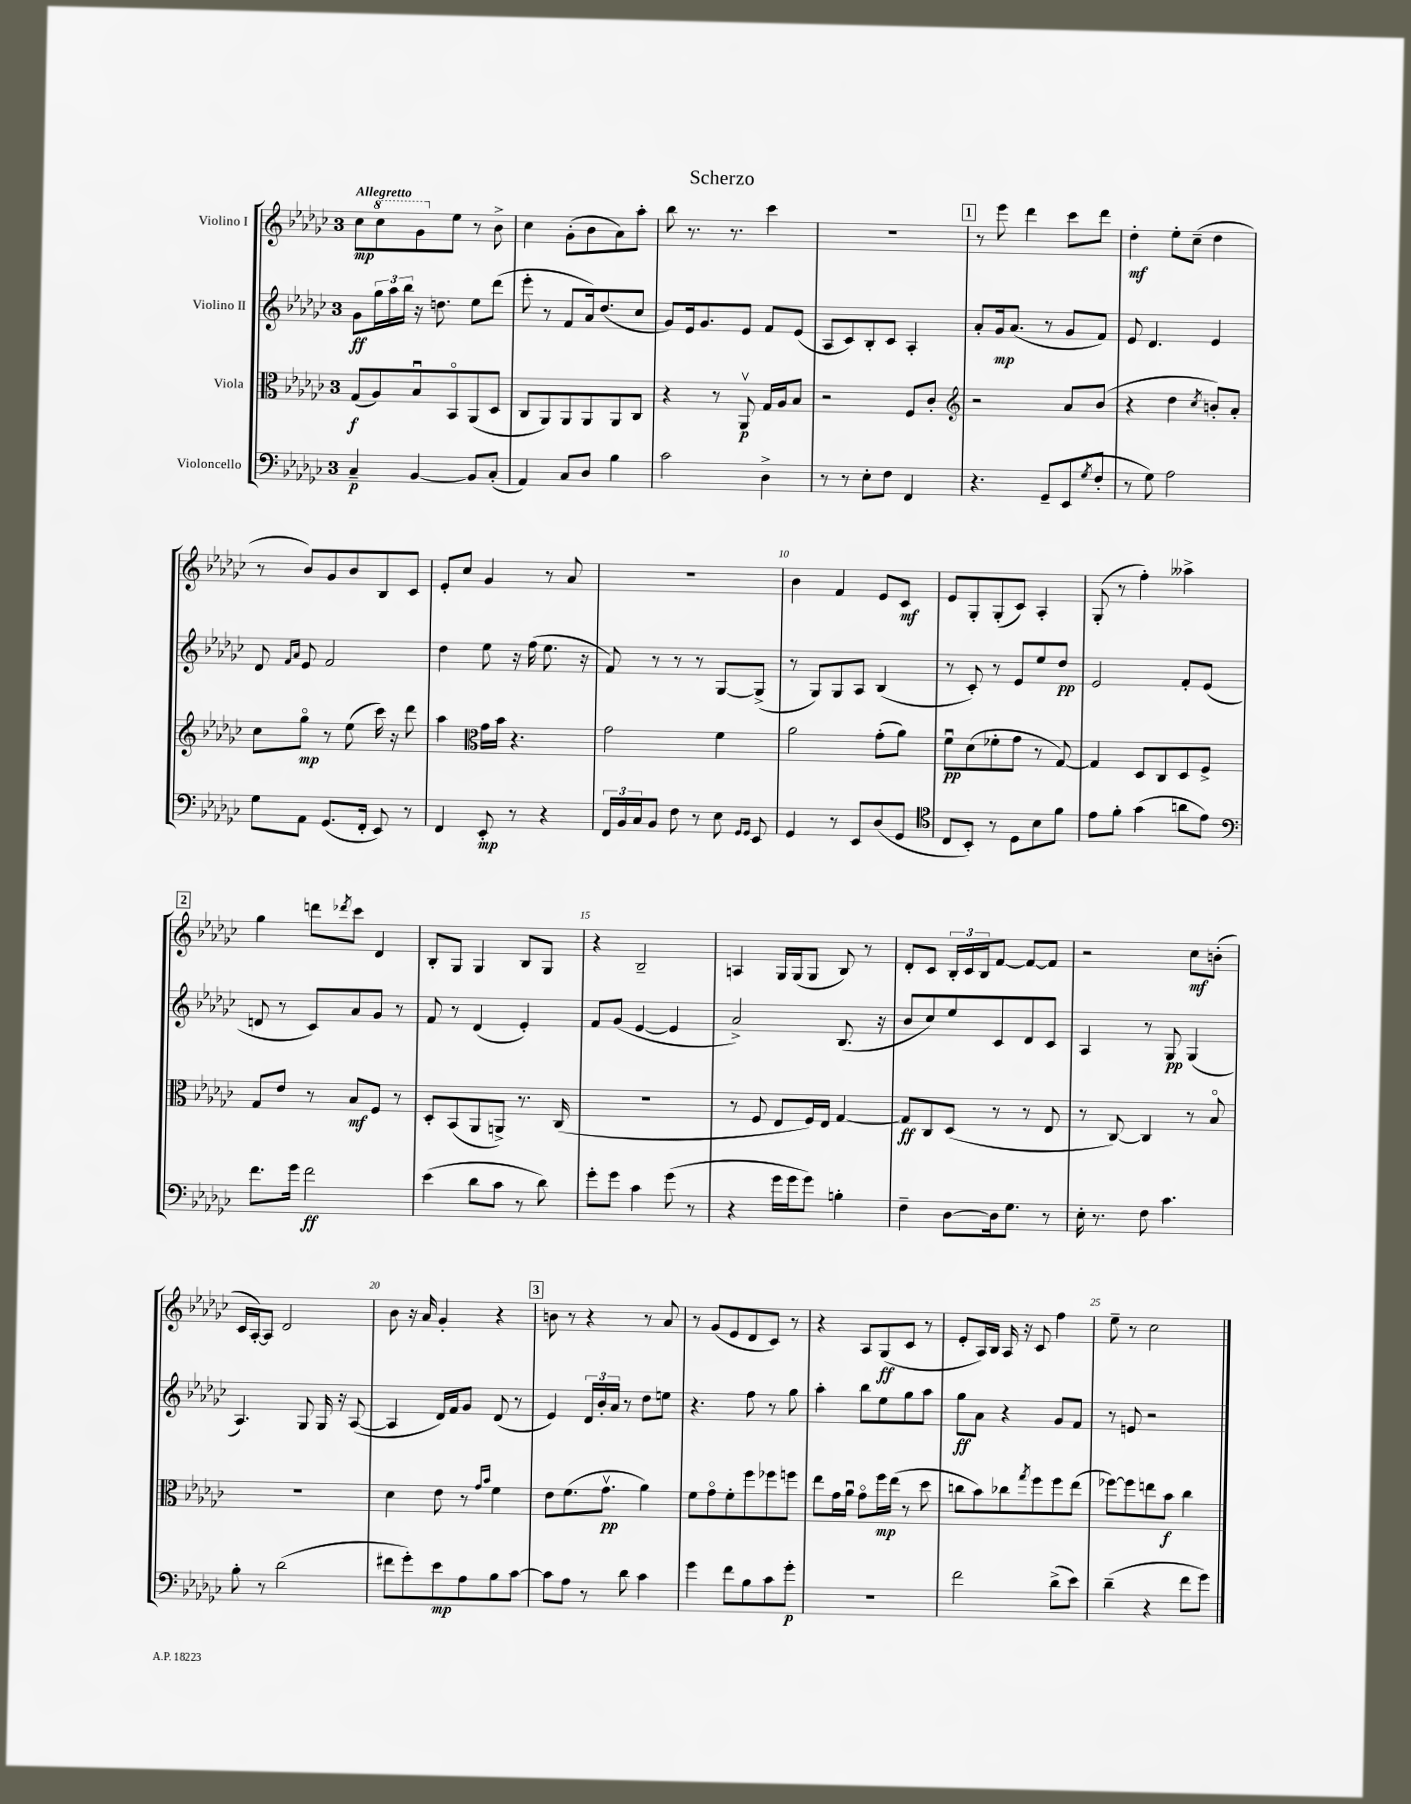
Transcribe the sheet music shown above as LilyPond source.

\header { title = "Scherzo" }
<<
\new StaffGroup <<
\new Staff = "s0" \with { instrumentName = "Violino I" } {
    \clef treble \key ges \major \once \override Staff.TimeSignature.style = #'single-digit \time 3/4 \tempo "Allegretto"
    ces''8\mp \ottava #1 ces'''8 ges''8 \ottava #0 ees''8 r8 bes'8-> |
    ces''4 ges'8-.( bes'8 aes'8) aes''8-. |
    bes''8 r8. r8. ces'''4 |
    R2. |
    \mark \markup { \box "1" } r8 ees'''8 des'''4 ces'''8 des'''8 |
    des''4-.\mf ees''8-. ces''8--( des''4 |
    r8 bes'8) ges'8 bes'8 bes8 ces'8 |
    ees'8-. ces''8 ges'4 r8 aes'8 |
    R2. |
    bes'4 f'4 ees'8 ces'8\mf |
    ees'8 ges8-. ges8-.( ces'8) aes4-. |
    ges8-.( r8 f''4-.) aeses''4-> |
    \mark \markup { \box "2" } ges''4 d'''8 \acciaccatura { des'''8 } ces'''8 des'4 |
    bes8-. ges8 ges4 bes8 ges8 |
    r4 bes2-- |
    a4 ges16 ges16( ges8 bes8) r8 |
    des'8-. ces'8 \tuplet 3/2 { bes16-. ces'16 bes16 } f'8~ f'8~ f'8 |
    r2 ces''8\mf b'8-.( |
    ces'16 aes16~-.) aes8 des'2 |
    bes'8 r16 aes'16 ges'4-. r4 |
    \mark \markup { \box "3" } b'8 r8 r4 r8 aes'8 |
    r8 ges'8( ees'8 des'8 ces'8) r8 |
    r4 aes8 ges8\ff( ces'8 r8 |
    ees'8-. aes16) bes16 aes16 r16 ces'8 f''4 |
    ees''8-- r8 ces''2 \bar "|." |
}
\new Staff = "s1" \with { instrumentName = "Violino II" } {
    \clef treble \key ges \major \once \override Staff.TimeSignature.style = #'single-digit \time 3/4
    ges'8\ff \tuplet 3/2 { ges''16 aes''16 bes''16 } r16 d''8. ees''8 des'''8( |
    ees'''8-. r8 f'8 aes'16) des''8.( ces''8 |
    ges'8) ees'16 ges'8. ees'8 f'8 ees'8( |
    aes8 ces'8) bes8-. ces'8 aes4-. |
    \mark \markup { \box "1" } aes'8-. ges'16\mp aes'8.( r8 ges'8 f'8) |
    ees'8 des'4. ees'4 |
    des'8 \grace { f'16 aes'16 } ees'8 f'2 |
    des''4 ees''8 r16 f''16( ees''8. r16 |
    f'8) r8 r8 r8 ges8~ ges8->( |
    r8 ges8) ges8 aes8 bes4( |
    r8 ces'8-.) r8 ees'8 ees''8 des''8\pp |
    ees'2 f'8-. ees'8( |
    \mark \markup { \box "2" } d'8 r8 ces'8) aes'8 ges'8 r8 |
    f'8 r8 des'4( ees'4-.) |
    f'8 ges'8( ees'4~ ees'4 |
    aes'2->) bes8.( r16 |
    bes'8 ces''8) ees''8 ces'8 des'8 ces'8 |
    aes4 r8 ges8\pp ges4( |
    aes4.) ges8 ges16 r16 aes8~( |
    aes4 des'16) f'16 ges'8 des'8( r8 |
    \mark \markup { \box "3" } ees'4) \tuplet 3/2 { des'16 bes'16-. aes'16 } r8 des''8 e''8 |
    r4. f''8 r8 ges''8 |
    aes''4-. bes''8 ees''8 ges''8 aes''8 |
    ges''8\ff aes'8 r4 ges'8 f'8 |
    r8 e'8 r2 \bar "|." |
}
\new Staff = "s2" \with { instrumentName = "Viola" } {
    \clef alto \key ges \major \once \override Staff.TimeSignature.style = #'single-digit \time 3/4
    ges8\f( aes8) bes8\downbow bes,8\flageolet aes,8( des8 |
    ces8 aes,8) aes,8 aes,8 aes,8 ces8 |
    r4 r8 aes,8\upbow\p ges16 aes16 bes8 |
    r2 f8 ces'8-. |
    \mark \markup { \box "1" } \clef treble r2 aes'8 bes'8( |
    r4 des''4 \acciaccatura { ces''8 } b'8-.) aes'8-. |
    ces''8 ges''8\flageolet\mp r8 ees''8( ces'''16) r16 des'''8 |
    aes''4 \clef alto ges'16 bes'16 r4. |
    ges'2 f'4 |
    aes'2 ges'8-.( aes'8) |
    f'8\downbow\pp des'8( fes'8-. ges'8 r8 ges8~) |
    ges4 des8 ces8 des8 f8-> |
    \mark \markup { \box "2" } ges8 ees'8 r8 bes8\mf f8 r8 |
    des8-. bes,8( aes,8 a,8->) r8. ces16( |
    R2. |
    r8 f8 ees8 f16) ees16 ges4~ |
    ges8\ff ces8 des8( r8 r8 ees8 |
    r8 ces8~) ces4 r8 bes8\flageolet |
    R2. |
    des'4 ees'8 r8 \grace { ges'16 bes'16 } f'4 |
    \mark \markup { \box "3" } ees'8 f'8.( ges'8.\upbow\pp aes'4) |
    f'8 ges'8\flageolet f'8-. f''8 fes''8 f''8 |
    ees''8 ges'16 aes'16\downbow ges'8\flageolet f''16\mp ees''16( r8 des''8 |
    c''8 bes'8) ces''8 \acciaccatura { ges''8 } f''8 f''8 ees''8( |
    fes''8~) fes''8 e''8 bes'8\f ces''4 \bar "|." |
}
\new Staff = "s3" \with { instrumentName = "Violoncello" } {
    \clef bass \key ges \major \once \override Staff.TimeSignature.style = #'single-digit \time 3/4
    ces4--\p bes,4~ bes,8 ces8-.( |
    aes,4) ces8 des8 bes4 |
    ces'2 des4-> |
    r8 r8 ees8-. f8 f,4 |
    \mark \markup { \box "1" } r4. ges,8-- ees,8( \acciaccatura { ges8 } f8-. |
    r8 ges8) aes2 |
    ges8 aes,8 ges,8.( f,16-. ees,8) r8 |
    f,4 ees,8-.\mp r8 r4 |
    \tuplet 3/2 { f,16 bes,16 ces16 } bes,8 f8 r8 ees8 \grace { ges,16 ges,16 } ees,8 |
    ges,4 r8 ees,8 des8( ges,8 |
    \clef tenor ces8 bes,8-.) r8 des8 bes8 f'8 |
    ees'8 f'8-. ges'4( a'8 ees'8) |
    \mark \markup { \box "2" } \clef bass f'8. ges'16 f'2\ff |
    ees'4( des'8 ces'8 r8 des'8) |
    ges'8-. ges'8 ces'4 ges'8( r8 |
    r4 ges'16 ges'16 ges'8) b4-. |
    f4-- des8~ des16 ges8. r8 |
    ees16-. r8. f8 ces'4. |
    bes8-. r8 des'2( |
    fis'8 ges'8-.) ees'8\mp aes8 bes8 ces'8~ |
    \mark \markup { \box "3" } ces'8 aes8 r8 des'8 ces'4 |
    ges'4 f'8 bes8 ces'8 ges'8-.\p |
    R2. |
    f'2 des'8->( ees'8) |
    des'4--( r4 f'8 ges'8) \bar "|." |
}
>>
>>
\layout { \context { \Score \override BarNumber.break-visibility = ##(#f #t #t) barNumberVisibility = #(every-nth-bar-number-visible 5) } }
